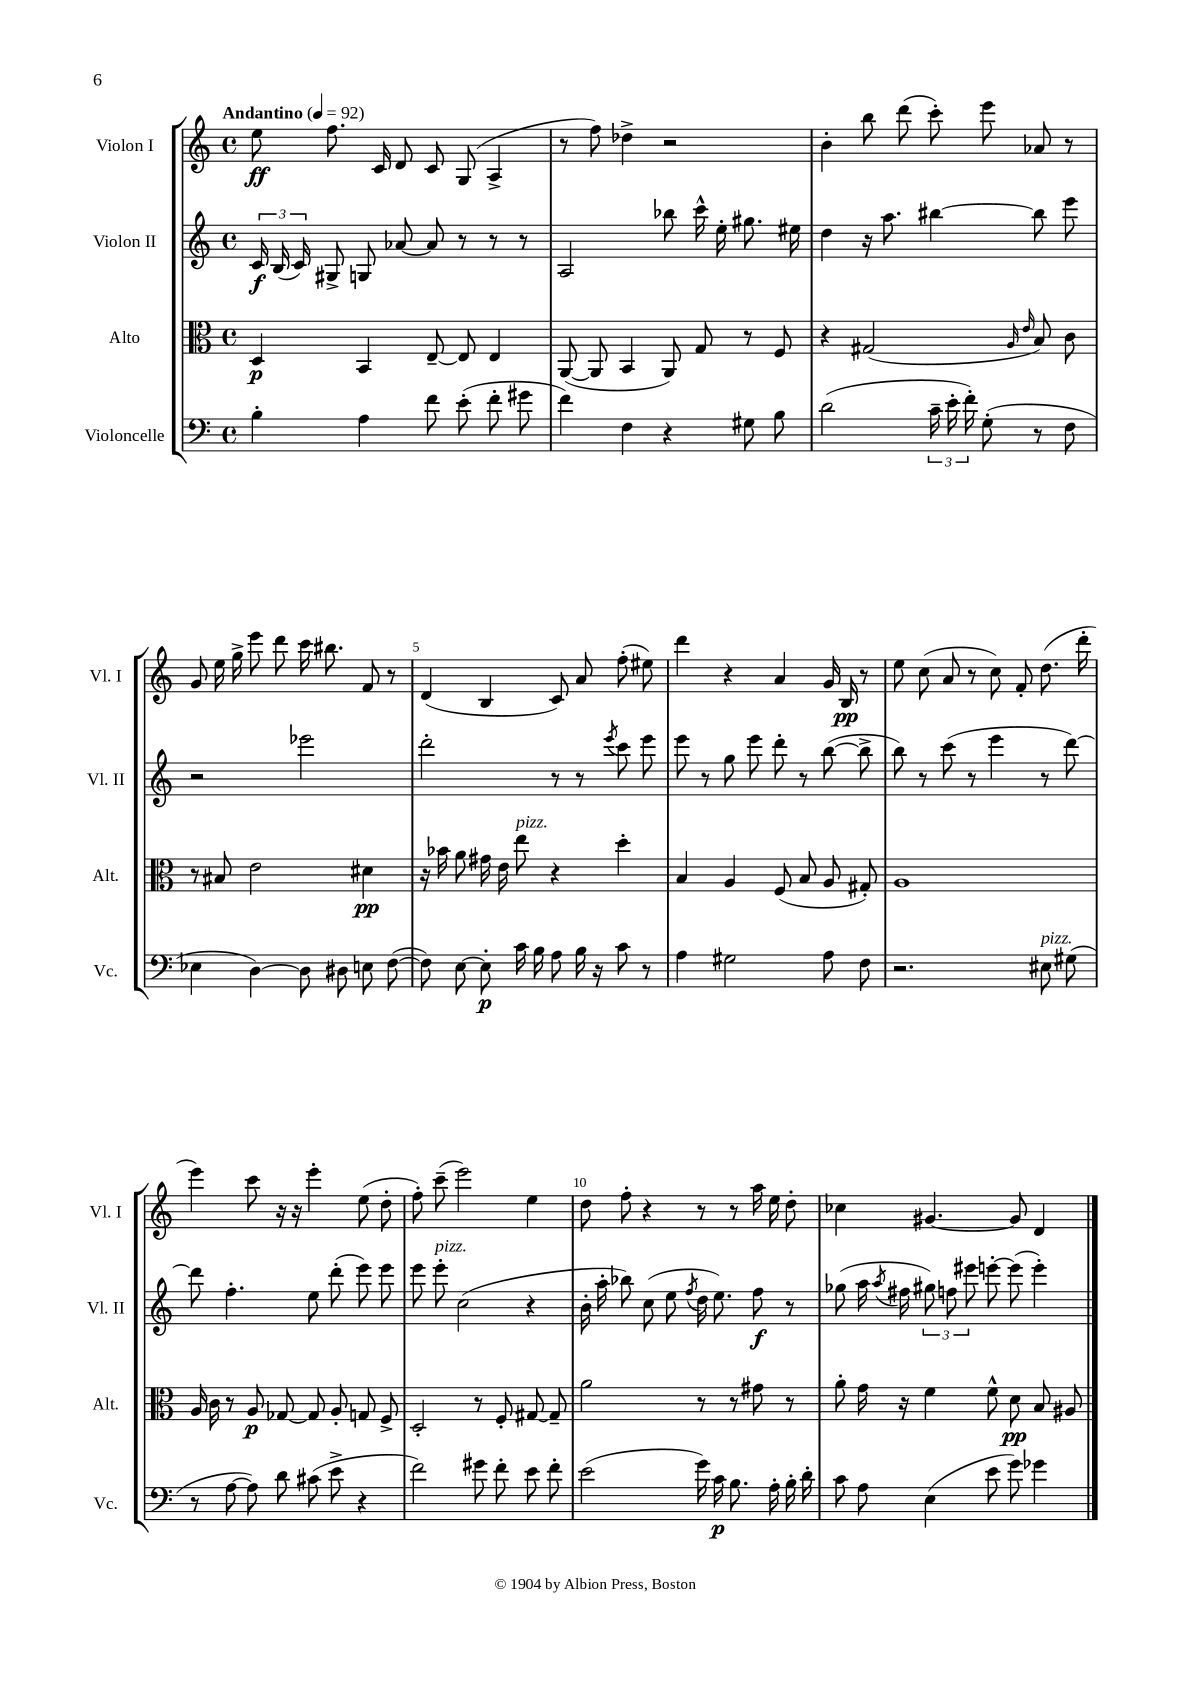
<<
\new StaffGroup <<
\new Staff = "s0" \with { instrumentName = "Violon I" shortInstrumentName = "Vl. I" } {
    \clef treble \key c \major \defaultTimeSignature \time 4/4 \tempo "Andantino" 4 = 92
    \autoBeamOff e''8\ff f''8. c'16 d'8 c'8 g8( a4-> |
    r8 f''8) des''4-> r2 |
    b'4-. b''8 d'''8( c'''8-.) e'''8 aes'8 r8 |
    g'8 e''16 g''16-> e'''8 d'''8 c'''16 bis''8. f'8 r8 |
    d'4( b4 c'8) a'8 f''8-.( eis''8) |
    d'''4 r4 a'4 g'16 b16\pp r8 |
    e''8 c''8( a'8 r8 c''8) f'8-. d''8.( d'''16-. |
    e'''4) c'''8 r16 r16 e'''4-. e''8( d''8-. |
    f''8-.) c'''8--( e'''2) e''4 |
    d''8 f''8-. r4 r8 r8 a''16 e''16 d''8-. |
    ces''4 gis'4.~ gis'8 d'4 \bar "|." |
}
\new Staff = "s1" \with { instrumentName = "Violon II" shortInstrumentName = "Vl. II" } {
    \clef treble \key c \major \defaultTimeSignature \time 4/4
    \autoBeamOff \tuplet 3/2 { c'16\f b16( c'16) } gis8-> g8 aes'8~ aes'8 r8 r8 r8 |
    a2 bes''8 c'''16-^ e''16-. gis''8. eis''16 |
    d''4 r16 a''8. bis''4~ bis''8 e'''8 |
    r2 ees'''2 |
    d'''2-. r8 r8 \acciaccatura { e'''8 } c'''8 e'''8 |
    e'''8 r8 g''8 e'''8 d'''8-. r8 b''8~( b''8-> |
    b''8) r8 c'''8( r8 e'''4 r8 d'''8~) |
    d'''8 f''4.-. e''8 d'''8-.( e'''8) e'''8 |
    e'''8 e'''8-.^\markup { \italic "pizz." } c''2( r4 |
    b'16-. a''16-. bes''8) c''8( e''8 \acciaccatura { f''8 } d''16 e''8.) f''8\f r8 |
    ges''8( a''16 \acciaccatura { a''8 } fis''16 \tuplet 3/2 { gis''8) f''8 eis'''8 } e'''8~-. e'''8( e'''4-.) \bar "|." |
}
\new Staff = "s2" \with { instrumentName = "Alto" shortInstrumentName = "Alt." } {
    \clef alto \key c \major \defaultTimeSignature \time 4/4
    \autoBeamOff d4\p b,4 e8~-- e8 e4 |
    a,8~( a,8 b,4 a,8) g8 r8 f8 |
    r4 gis2( \grace { a16 e'16 } b8) c'8 |
    r8 bis8 e'2 dis'4\pp |
    r16 bes'16 a'8 gis'16 e'16 e''8^\markup { \italic "pizz." } r4 d''4-. |
    b4 a4 f8( b8 a8 gis8-.) |
    a1 |
    a16 c'16 r8 a8\p ges8~ ges8 a8-. g8 f8-> |
    d2-. r8 f8-. gis8~ gis8-- |
    a'2 r8 r8 gis'8 r8 |
    a'8-. g'16 r16 f'4 f'8-^ d'8\pp b8 ais8 \bar "|." |
}
\new Staff = "s3" \with { instrumentName = "Violoncelle" shortInstrumentName = "Vc." } {
    \clef bass \key c \major \defaultTimeSignature \time 4/4
    \autoBeamOff b4-. a4 f'8 e'8-.( f'8-. gis'8 |
    f'4) f4 r4 gis8 b8 |
    d'2( \tuplet 3/2 { c'16-- e'16-. f'16-.) } g8-.( r8 f8 |
    ees4 d4~) d8 dis8 e8 f8~( |
    f8) e8~ e8-.\p c'16 b16 a8 b16 r16 c'8 r8 |
    a4 gis2 a8 f8 |
    r2. eis8^\markup { \italic "pizz." } gis8( |
    r8 a8~ a8) d'8 cis'8( e'8-> r4 |
    f'2) gis'8 f'8-. e'8 f'8-. |
    e'2( g'16) c'16\p b8. a16-. b16-. d'16-. |
    c'8 a8 e4( e'8 g'8) ges'4 \bar "|." |
}
>>
>>
\layout { \context { \Score \override BarNumber.break-visibility = ##(#f #t #t) barNumberVisibility = #(every-nth-bar-number-visible 5) } }
